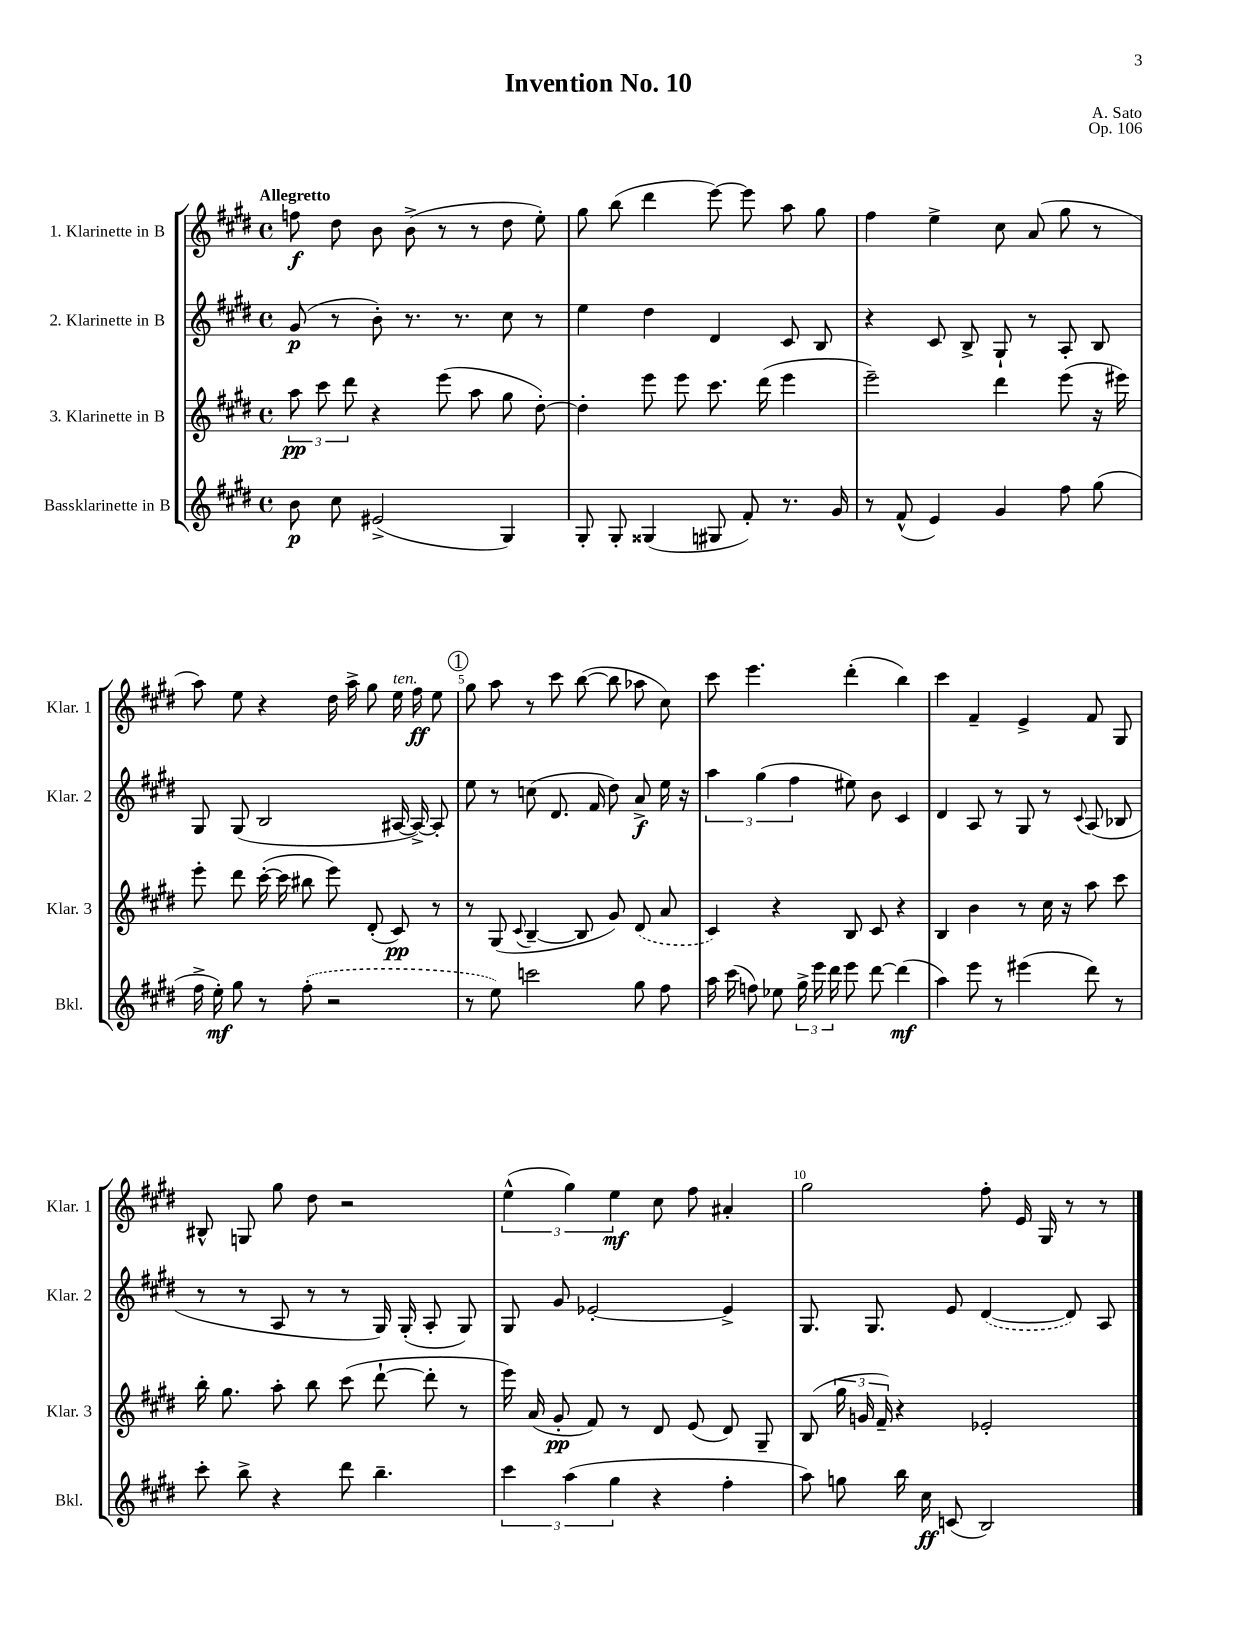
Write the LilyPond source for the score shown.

\header { title = "Invention No. 10" composer = "A. Sato" opus = "Op. 106" }
<<
\new StaffGroup <<
\new Staff = "s0" \with { instrumentName = "1. Klarinette in B" shortInstrumentName = "Klar. 1" } {
    \clef treble \key e \major \defaultTimeSignature \time 4/4 \tempo "Allegretto"
    \autoBeamOff f''8\f dis''8 b'8 b'8->( r8 r8 dis''8 e''8-.) |
    gis''8 b''8( dis'''4 e'''8~) e'''8 a''8 gis''8 |
    fis''4 e''4-> cis''8 a'8( gis''8 r8 |
    a''8) e''8 r4 dis''16 a''16-> gis''8 e''16^\markup { \italic "ten." } fis''16\ff e''8 |
    \mark \markup { \circle "1" } gis''8 a''8 r8 cis'''8 b''8~( b''8 aes''8 cis''8) |
    cis'''8 e'''4. dis'''4-.( b''4) |
    cis'''4 fis'4-- e'4-> fis'8 gis8 |
    bis8-^ g8 gis''8 dis''8 r2 |
    \tuplet 3/2 { e''4-^( gis''4) e''4\mf } cis''8 fis''8 ais'4-. |
    gis''2 fis''8-. e'16 gis16 r8 r8 \bar "|." |
}
\new Staff = "s1" \with { instrumentName = "2. Klarinette in B" shortInstrumentName = "Klar. 2" } {
    \clef treble \key e \major \defaultTimeSignature \time 4/4
    \autoBeamOff gis'8\p( r8 b'8-.) r8. r8. cis''8 r8 |
    e''4 dis''4 dis'4 cis'8 b8 |
    r4 cis'8 b8-> gis8-! r8 a8-. b8 |
    gis8 gis8( b2 ais16~ ais16~->) ais8-. |
    \mark \markup { \circle "1" } e''8 r8 c''8( dis'8. fis'16 dis''8) a'8->\f e''16 r16 |
    \tuplet 3/2 { a''4 gis''4( fis''4 } eis''8) b'8 cis'4 |
    dis'4 a8 r8 gis8 r8 \appoggiatura { cis'8 } a8( bes8 |
    r8 r8 a8 r8 r8 gis16) gis16-.( a8-. gis8) |
    gis8 gis'8 ees'2~-. ees'4-> |
    gis8. gis8. e'8 \once \slurDashed dis'4~( dis'8) a8 \bar "|." |
}
\new Staff = "s2" \with { instrumentName = "3. Klarinette in B" shortInstrumentName = "Klar. 3" } {
    \clef treble \key e \major \defaultTimeSignature \time 4/4
    \autoBeamOff \tuplet 3/2 { a''8\pp cis'''8 dis'''8 } r4 e'''8( a''8 gis''8 dis''8~-.) |
    dis''4-. e'''8 e'''8 cis'''8. dis'''16( e'''4 |
    e'''2--) dis'''4 e'''8( r16 eis'''16) |
    e'''8-. dis'''8 cis'''16~-.( cis'''16 bis''8 e'''8) dis'8-.( cis'8\pp) r8 |
    \mark \markup { \circle "1" } r8 gis8( \appoggiatura { cis'8 } b4~-- b8 gis'8) \once \slurDashed dis'8( a'8 |
    cis'4) r4 b8 cis'8 r4 |
    b4 b'4 r8 cis''16 r16 a''8 cis'''8 |
    b''16-. gis''8. a''8-. b''8 cis'''8( dis'''8~-! dis'''8-. r8 |
    e'''16) a'16( gis'8-.\pp fis'8) r8 dis'8 e'8( dis'8) gis8-- |
    b8( \tuplet 3/2 { gis''16 g'16 fis'16--) } r4 ees'2-. \bar "|." |
}
\new Staff = "s3" \with { instrumentName = "Bassklarinette in B" shortInstrumentName = "Bkl." } {
    \clef treble \key e \major \defaultTimeSignature \time 4/4
    \autoBeamOff b'8\p cis''8 eis'2->( gis4) |
    gis8-. gis8-. gisis4( gis8 fis'8-.) r8. gis'16 |
    r8 fis'8-^( e'4) gis'4 fis''8 gis''8( |
    fis''16-> e''16-.\mf) gis''8 r8 \once \slurDashed fis''8-.( r2 |
    \mark \markup { \circle "1" } r8 e''8) c'''2 gis''8 fis''8 |
    a''16 cis'''16( f''8) ees''8 \tuplet 3/2 { gis''16-> e'''16 dis'''16 } e'''8 dis'''8~ dis'''4\mf( |
    a''4) e'''8 r8 eis'''4( dis'''8) r8 |
    cis'''8-. b''8-> r4 dis'''8 b''4.-- |
    \tuplet 3/2 { cis'''4 a''4( gis''4 } r4 fis''4-. |
    a''8) g''8 b''16 cis''16\ff c'8( b2) \bar "|." |
}
>>
>>
\layout { \context { \Score \override BarNumber.break-visibility = ##(#f #t #t) barNumberVisibility = #(every-nth-bar-number-visible 5) } }
